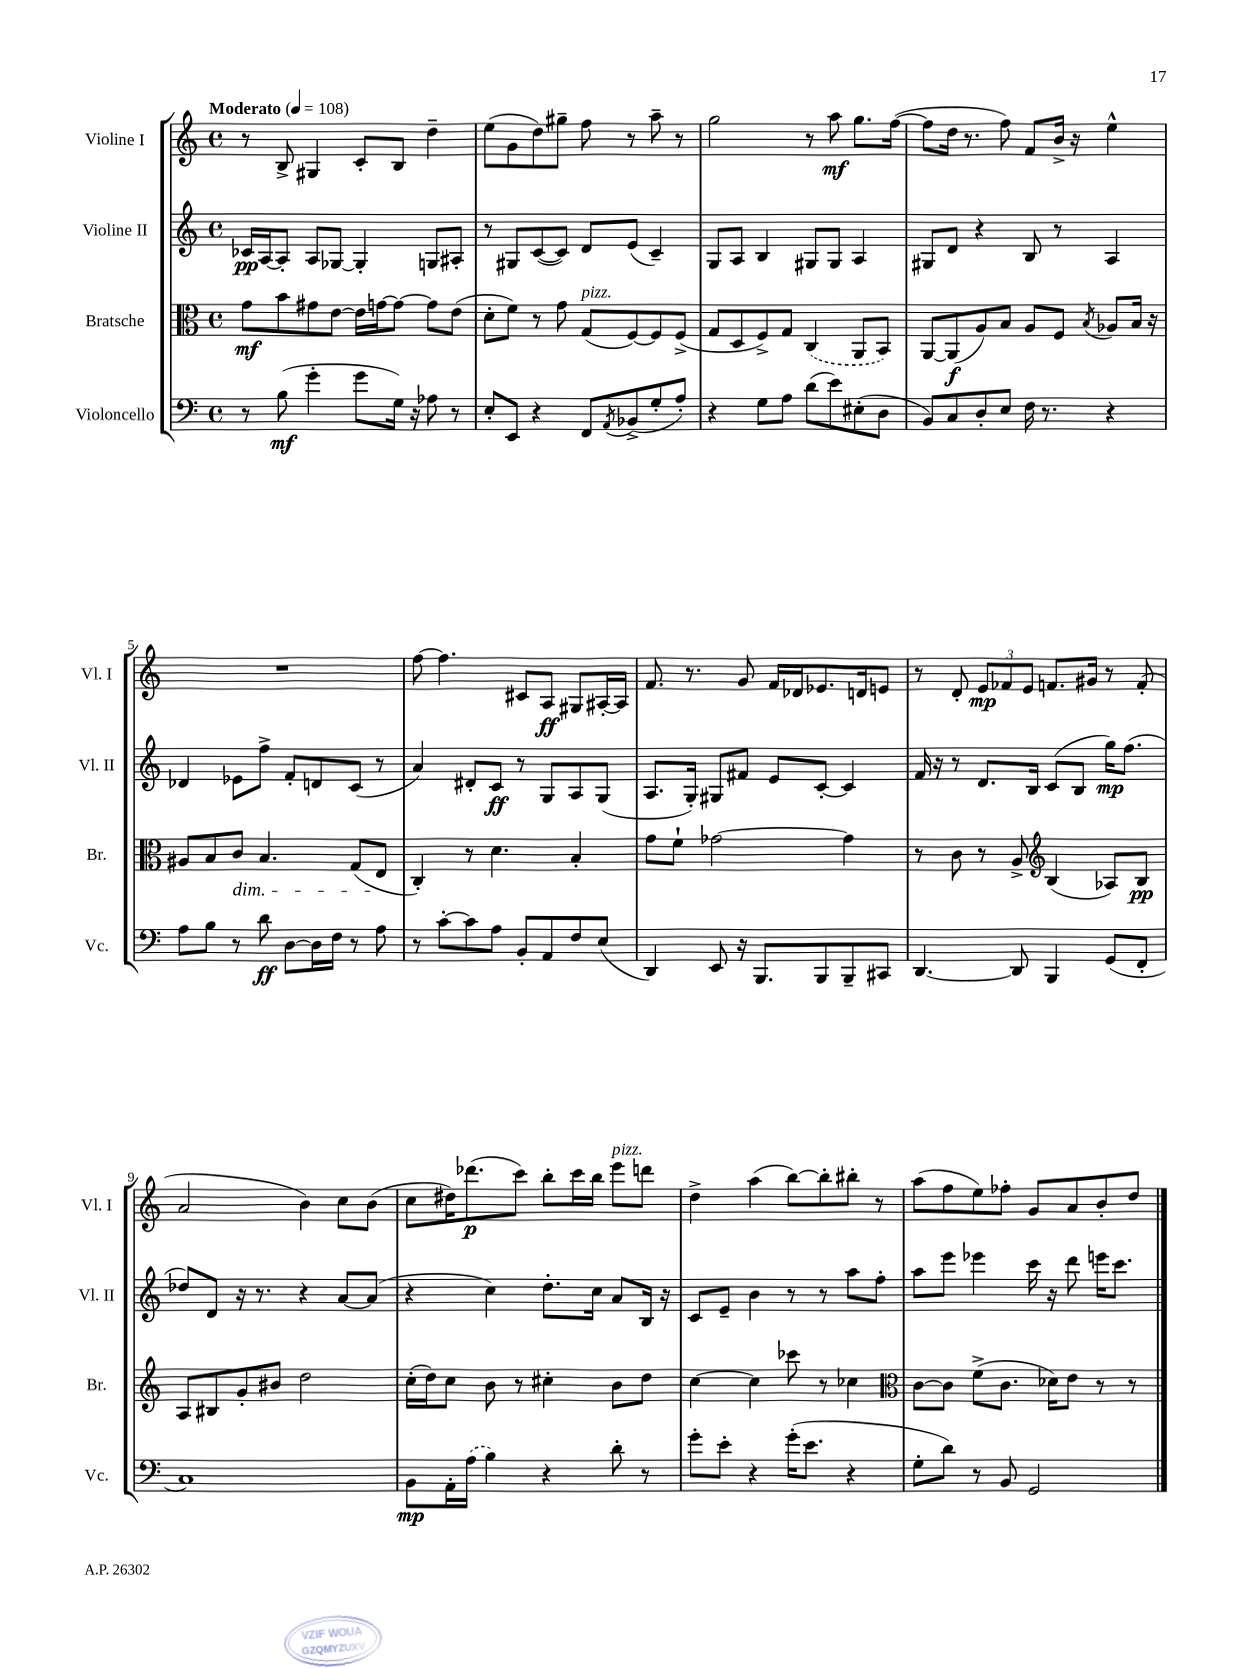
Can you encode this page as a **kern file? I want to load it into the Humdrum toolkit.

**kern	**kern	**kern	**kern
*staff4	*staff3	*staff2	*staff1
*clefF4	*clefC3	*clefG2	*clefG2
*k[]	*k[]	*k[]	*k[]
*M4/4	*M4/4	*M4/4	*M4/4
*met(c)	*met(c)	*met(c)	*met(c)
*MM108	*MM108	*MM108	*MM108
8r	8g	16c-	8r
.	.	[16A	.
(8B	8b	8A']	8B^
4g'	8g#	8A	4G#
.	[8e	[8G-	.
8g	16e]	4G-']	8c'
.	[16g	.	.
16G)	8g_	.	8B
16r	.	.	.
8A-	8g]	8G	4dd~
8r	(8e	8A#'	.
=	=	=	=
8E'	8d'	8r	(8ee
8EE	8f)	8G#	8g
4r	8r	([8c	8dd)
.	8g	8c])	8gg#~
8FF	(8G	8d	8ff
8qAA	.	.	.
(8BB-^	[8F)	(8e	8r
8G'	8F]	4c~)	8aa~
8A')	(8F^	.	8r
=	=	=	=
4r	8G	8G	2gg
.	8D	8A	.
8G	8F^)	4B	.
8A	8G	.	.
(8d	(4C	8G#	8r
8e)	.	8G#	8aa
(8E#'	8AA	4A	8.gg
8D	8BB)	.	.
.	.	.	([16ff
=	=	=	=
8BB)	[8AA	8G#	8ff]
8C	(8AA]	8d	16dd
.	.	.	8.r
8D'	8A)	4r	.
8E	8B	.	8ff)
16F	8A	8B	8f
8.r	.	.	.
.	8F	8r	16b^
.	.	.	16r
.	8qB	.	.
4r	8A-	4A	4ee^^
.	16B	.	.
.	16r	.	.
=	=	=	=
8A	8A#	4d-	1r
8B	8B	.	.
8r	8c	8e-	.
8d	4.B	8ff^	.
[8D	.	8f'	.
16D]	.	8d	.
16F	.	.	.
8r	(8G	(8c	.
8A	8E	8r	.
=	=	=	=
8r	4C')	4a)	[8ff
[8c'	.	.	4.ff]
8c]	8r	8d#'	.
8A	4.d	8c	.
8BB'	.	8r	8c#
8AA	.	8G	8A
8F	4B'	8A	8G#
(8E	.	(8G	[16A#'
.	.	.	16A#]
=	=	=	=
4DD)	8g	8.A	8.f
.	8f`	.	.
.	.	16G')	8.r
8EE	[2g-	8G#	.
16r	.	8f#	8g
8.BBB	.	.	.
.	.	8e	16f
.	.	.	16d-
8BBB	.	[8c'	8.e-
8BBB~	4g-]	4c]	.
.	.	.	16d
8CC#	.	.	8e
=	=	=	=
[4.DD	8r	16f	8r
.	.	16r	.
.	8c	8r	8d'
.	8r	8.d	12e
.	.	.	12f-
8DD]	8A^	.	.
.	.	.	12e
.	.	16B	.
*	*clefG2	*	*
4BBB	(4B	(8c	8.f
.	.	8B	.
.	.	.	16g#
(8GG	8A-)	16gg)	8r
.	.	(8.ff	.
8FF'	8B	.	(8f'
=	=	=	=
1C)	8A	8dd-)	2a
.	8B#	8d	.
.	8g'	16r	.
.	.	8.r	.
.	8b#	.	.
.	2dd	4r	4b)
.	.	[8a	8cc
.	.	(8a]	(8b
=	=	=	=
8BB	(16cc'	4r	8cc
.	16dd)	.	.
16AA'	8cc	.	16dd#)
(16A	.	.	(8.ddd-
4B)	8b	4cc)	.
.	8r	.	8ccc)
4r	4cc#'	8.dd'	8bb'
.	.	.	16ccc
.	.	16cc	16bb
8d'	8b	8a	8eee
8r	8dd	16B	8ddd
.	.	16r	.
=	=	=	=
8g'	[4cc	8c	4dd^
8e'	.	8e~	.
4r	4cc]	4b	(4aa
(16g'	8ccc-	8r	[8bb)
8.e	.	.	.
.	8r	8r	8bb']
4r	4cc-	8aa	8bb#'
.	.	8ff'	8r
=	=	=	=
*	*clefC3	*	*
8G'	[8c	8aa	(8aa
8d)	8c]	8eee	8ff
8r	(8f^	4eee-	8ee)
8BB	8.c	.	8ff-'
2GG	.	16ccc	8g
.	16d-)	16r	.
.	8e	8ddd	8a
.	8r	16eee	8b'
.	.	8.ccc	.
.	8r	.	8dd
==	==	==	==
*-	*-	*-	*-
